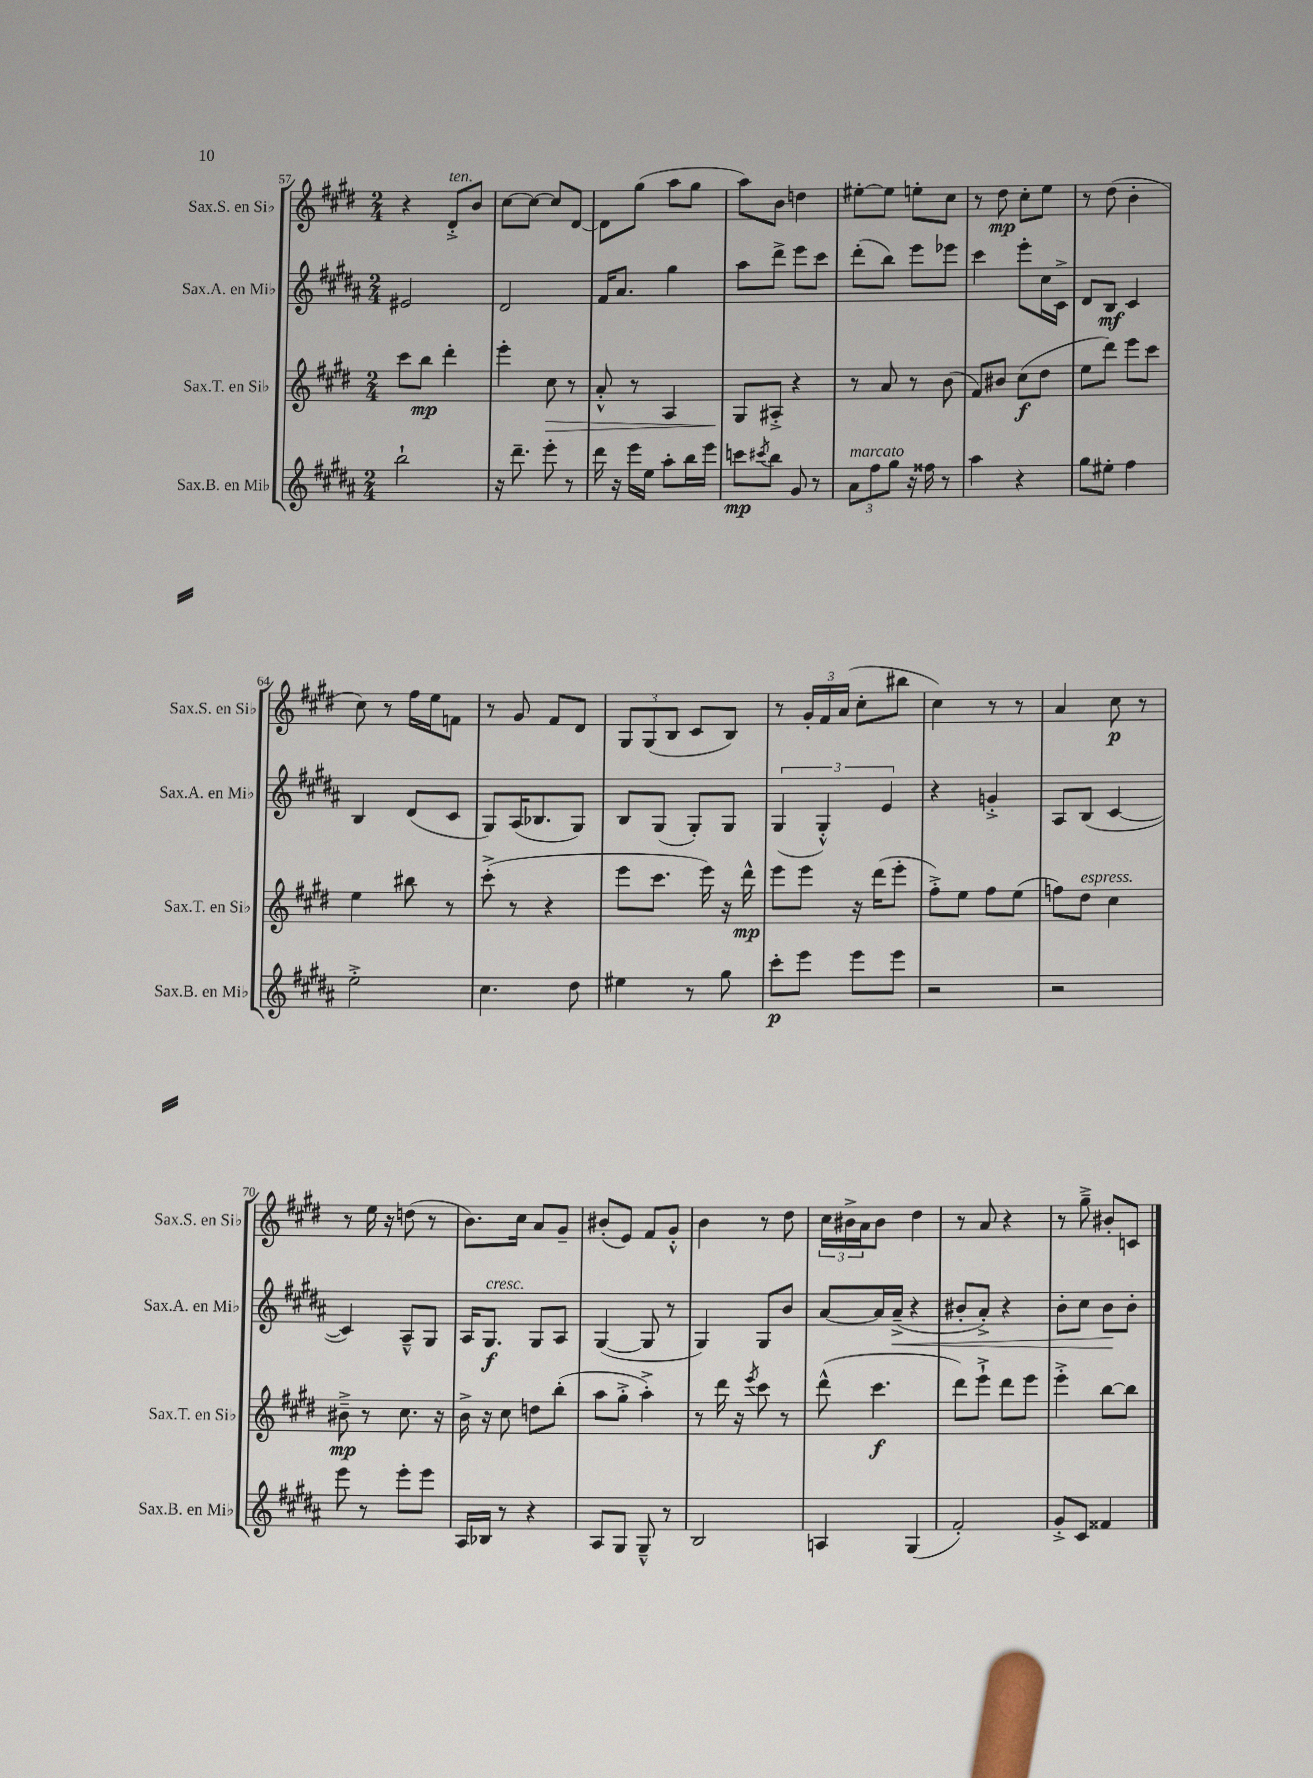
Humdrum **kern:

**kern	**kern	**kern	**kern
*staff4	*staff3	*staff2	*staff1
*clefG2	*clefG2	*clefG2	*clefG2
*k[f#c#g#d#a#]	*k[f#c#g#d#]	*k[f#c#g#d#a#]	*k[f#c#g#d#]
*M2/4	*M2/4	*M2/4	*M2/4
2bb`	8ccc#	2e#	4r
.	8bb	.	.
.	4ddd#'	.	8d#'^
.	.	.	8b
=	=	=	=
16r	4eee'	2d#	[8cc#
8.ddd#~	.	.	.
.	.	.	8cc#_
8eee'	8cc#	.	8cc#]
8r	8r	.	[8d#
=	=	=	=
16ddd#	8a'^^	16f#	8d#]
16r	.	8.a#	.
16eee	8r	.	(8gg#
16ee	.	.	.
8aa#'	4A	4gg#	8aa
16bb	.	.	8gg#
16eee	.	.	.
=	=	=	=
8ccc	8G#	8aa#	8aa)
8qccc#	.	.	.
8bb	8A#'^	8ddd#^	8b
8g#	4r	8eee	4dd
8r	.	8ccc#	.
=	=	=	=
12a#	8r	(8ddd#'	[8ee#'
12ff#	.	.	.
.	8a	8bb)	8ee#]
12gg#	.	.	.
16r	8r	8eee	8ee'
16ff##	.	.	.
8r	(8b	8eee-	8cc#
=	=	=	=
4aa#	8f#)	4ccc#	8r
.	8b#	.	8dd#
4r	(8cc#	8eee'	8cc#'
.	8dd#	16cc#	8ee
.	.	16c#^	.
=	=	=	=
8gg#	8ee	8d#	8r
8ee#'	8ddd#)	8B	(8dd#
4ff#	8eee	4c#	4b'
.	8ccc#	.	.
=	=	=	=
2ee'^	4ee	4B	8cc#)
.	.	.	8r
.	8bb#	(8d#	16ff#
.	.	.	16ee
.	8r	8c#	8f
=	=	=	=
4.cc#	(8ccc#'^	8G#)	8r
.	8r	(16A#	8g#
.	.	8.B-	.
.	4r	.	8f#
8dd#	.	8G#)	8d#
=	=	=	=
4ee#	8eee	8B	12G#
.	.	.	(12G#
.	8.ccc#	(8G#	.
.	.	.	12B
8r	.	8G#')	8c#
.	16eee)	.	.
8gg#	16r	8G#	8B)
.	16ddd#^^	.	.
=	=	=	=
8ccc#'	8eee	(6G#	8r
8eee	8eee	.	24g#'
.	.	6G#'^^)	24f#
.	.	.	(24a
8eee	16r	.	8cc#'
.	(16ddd#	.	.
.	.	6e	.
8eee	8eee'	.	8bb#
=	=	=	=
2r	8ff#'^)	4r	4cc#)
.	8ee	.	.
.	8ff#	4g'^	8r
.	(8ee	.	8r
=	=	=	=
2r	8ff)	8A#	4a
.	8dd#	(8B	.
.	4cc#	[4c#	8cc#
.	.	.	8r
=	=	=	=
8eee	8b#~^	4c#])	8r
8r	8r	.	16ee
.	.	.	16r
8eee'	8.cc#	8A#~^^	(8dd
8eee	.	8G#	8r
.	16r	.	.
=	=	=	=
16A#	16b^	16A#	8.b)
16B-	16r	8.G#	.
8r	8cc#	.	.
.	.	.	16cc#
4r	8dd	8G#	8a
.	(8bb'	8A#	8g#~
=	=	=	=
8A#	8aa	([4G#	(8b#'
8G#	8gg#'^	.	8e)
8G#~^^	4aa'^)	8G#]	8f#
8r	.	8r	8g#'^^
=	=	=	=
2B	8r	4G#)	4b
.	16ddd#	.	.
.	16r	.	.
.	8qeee	.	.
.	8ccc#	8G#	8r
.	8r	8b	8dd#
=	=	=	=
4A	(8ddd#^^	[8a#	24cc#
.	.	.	24b#^
.	.	.	24a
.	4.ccc#	16a#]	8b#
.	.	(16a#~^	.
(4G#	.	4r	4dd#
=	=	=	=
2f#')	8ddd#)	8b#'	8r
.	8eee`^	8a#'^)	8a
.	8ddd#	4r	4r
.	8eee	.	.
=	=	=	=
8g#'^	4eee'^	8b'	8r
8c#	.	8cc#	8gg#~^
4f##	[8bb	8b	8b#'
.	8bb]	8b'	8c
==	==	==	==
*-	*-	*-	*-
